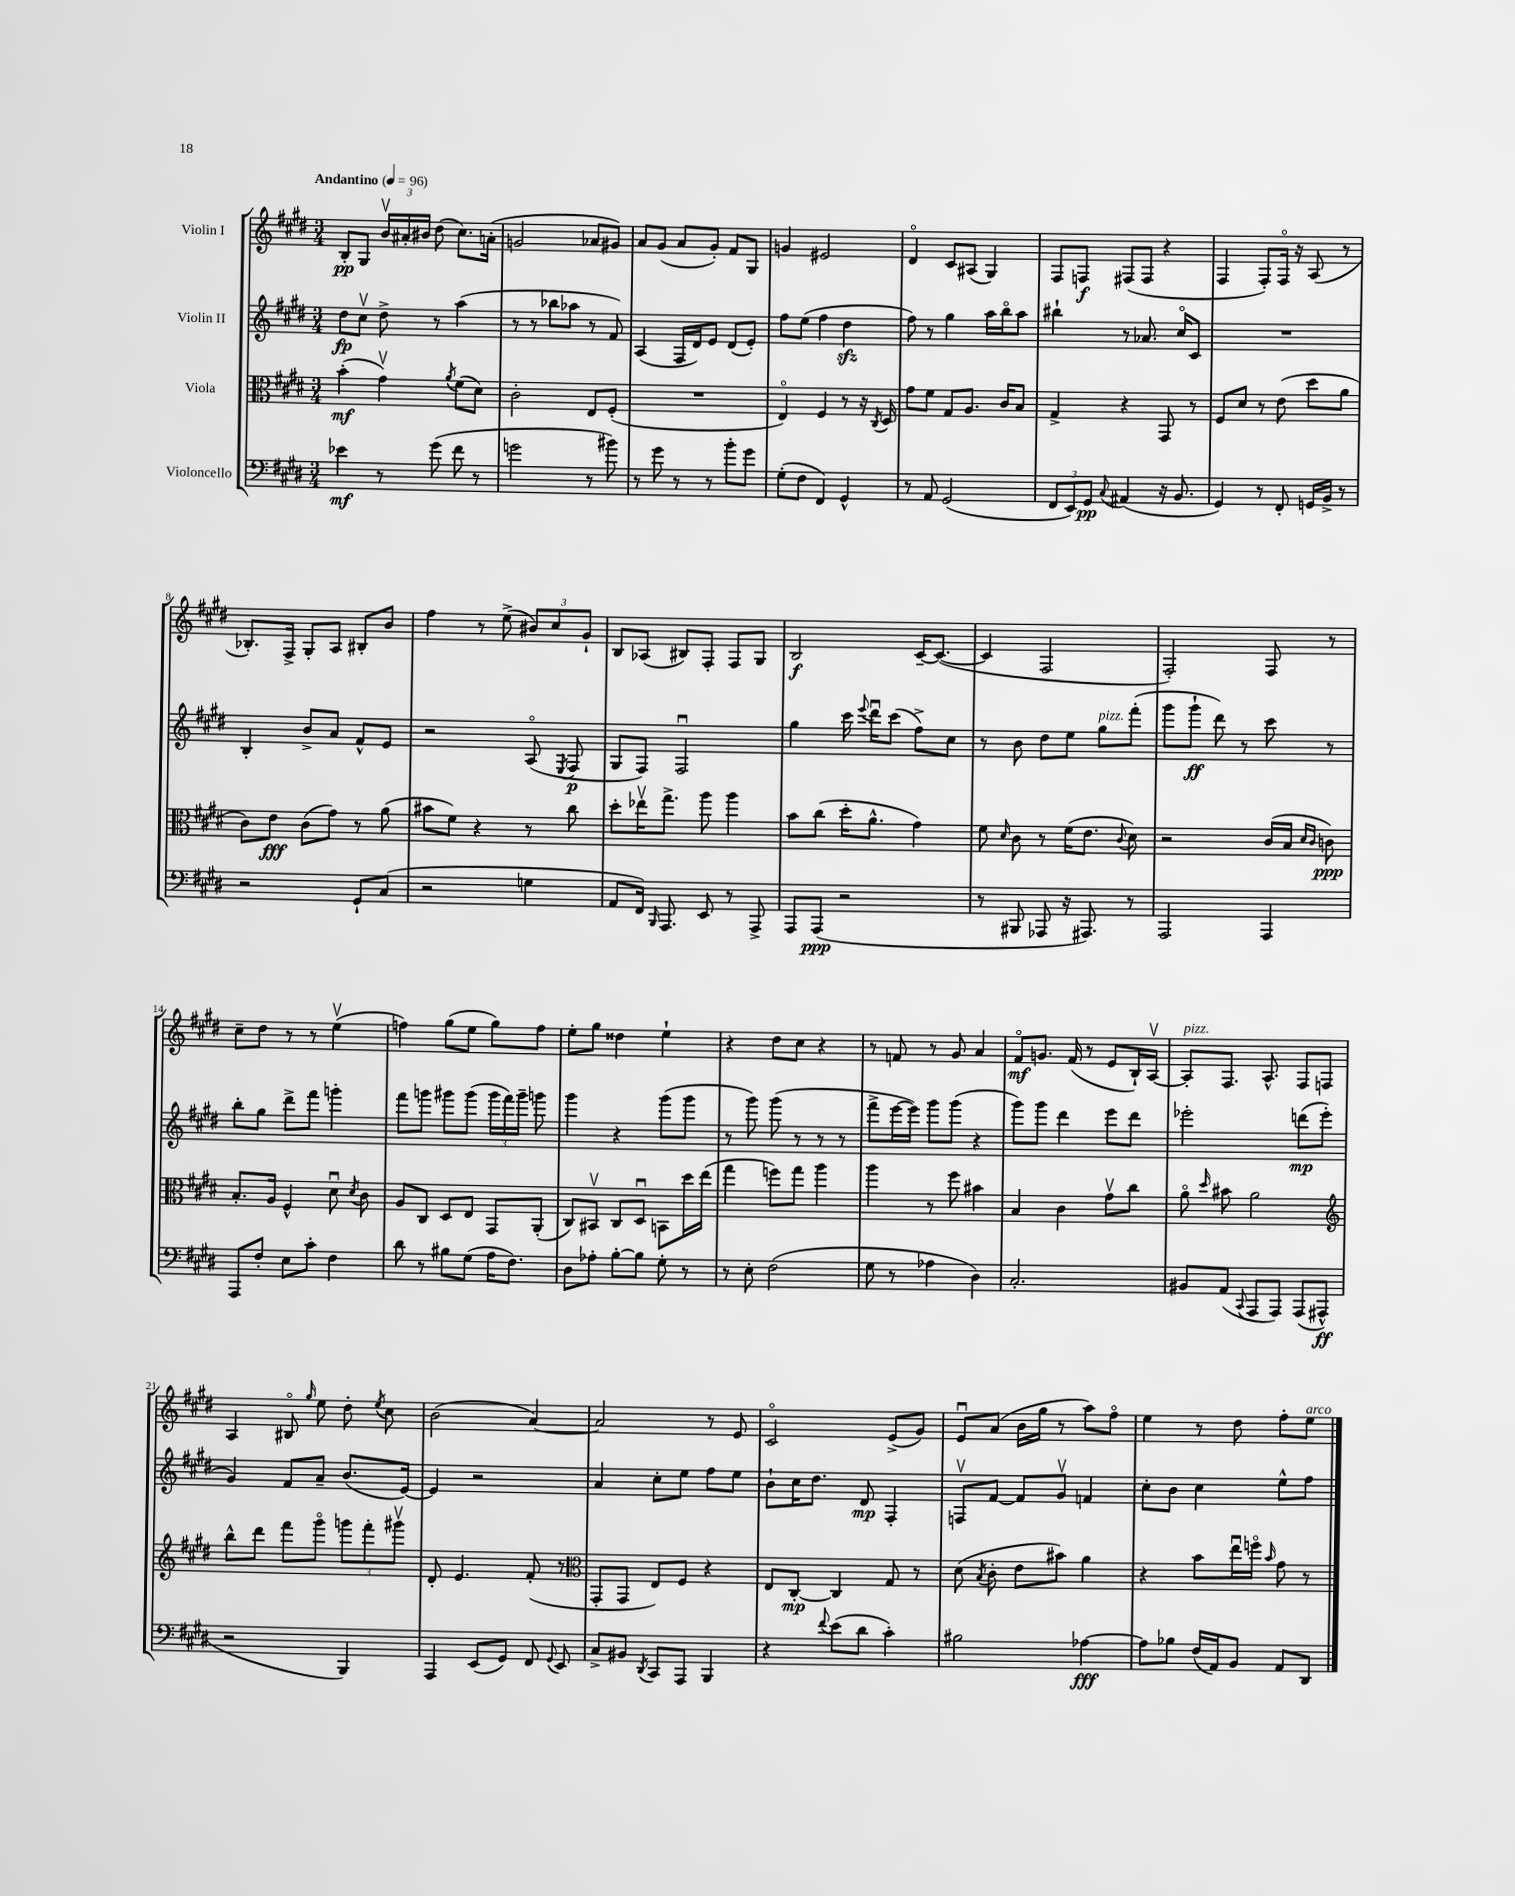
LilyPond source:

<<
\new StaffGroup <<
\new Staff = "s0" \with { instrumentName = "Violin I" } {
    \clef treble \key e \major \numericTimeSignature \time 3/4 \tempo "Andantino" 4 = 96
    \autoBeamOff b8[-.\pp gis8] \tuplet 3/2 { b'16[\upbow ais'16-. bis'16] } dis''8( cis''8.[) a'16]-.( |
    g'2 aes'8[ gis'8]) |
    a'8[ gis'8]( a'8[ gis'8]-.) fis'8[ gis8] |
    g'4 eis'2 |
    dis'4\flageolet cis'8[ ais8]( gis4) |
    fis8[ f8]\f fis8[( fis8] r4 |
    fis4 fis8[-.) fis16]\flageolet r16 a8( r8 |
    bes8.[-.) fis16]-> gis8[-. a8] bis8[-. b'8] |
    fis''4 r8 e''8->( \tuplet 3/2 { bis'8[) cis''8 gis'8]-! } |
    b8[ aes8]( bis8[) fis8]-. fis8[ gis8] |
    b2\f cis'16[~-- cis'8.]~( |
    cis'4 fis2 |
    fis2-.) fis8 r8 |
    cis''8[-- dis''8] r8 r8 e''4\upbow( |
    f''4) gis''8[( e''8] gis''8[) f''8] |
    e''8[-. gis''8] disis''4 e''4-! |
    r4 dis''8[ cis''8] r4 |
    r8 f'8 r8 gis'8 a'4 |
    fis'8[\flageolet\mf g'8.] fis'16( r8 e'8[ b16-!) a16]~\upbow |
    a8[-.^\markup { \italic "pizz." } fis8.] a8.-^ fis8[ f8] |
    a4 bis8\flageolet \grace { gis''16 } e''8 dis''8-. \acciaccatura { e''8 } cis''8 |
    b'2( a'4~) |
    a'2 r8 e'8 |
    cis'2\flageolet e'8[->( gis'8]) |
    e'8[\downbow a'8]( b'16[ gis''16] r8 a''8[) fis''8]\flageolet |
    e''4 r8 dis''8 fis''8[-. e''8]^\markup { \italic "arco" } \bar "|." |
}
\new Staff = "s1" \with { instrumentName = "Violin II" } {
    \clef treble \key e \major \numericTimeSignature \time 3/4
    \autoBeamOff dis''8[\fp cis''8]\upbow dis''8-> r8 a''4( |
    r8 r8 bes''8[ aes''8] r8 fis'8) |
    a4( fis16[ dis'16) e'8] dis'8[( e'8]-.) |
    fis''8[ e''8]( fis''4 dis''4\sfz |
    fis''8) r8 gis''4 a''16[ b''16\flageolet a''8] |
    bis''4-! r8 aes'8. cis''16[\flageolet cis'8] |
    R2. |
    b4-. b'8[-> a'8] fis'8[-^ e'8] |
    r2 a8\flageolet( \acciaccatura { e8 } fis8\p |
    gis8[ fis8]) fis2\downbow |
    gis''4 cis'''16 \appoggiatura { e'''8 } dis'''16[\downbow cis'''8]( fis''8[->) cis''8] |
    r8 b'8 dis''8[ e''8] gis''8[^\markup { \italic "pizz." } fis'''8]-.( |
    gis'''8[ gis'''8]-!\ff dis'''8) r8 cis'''8 r8 |
    b''8[-. gis''8] dis'''8[-> fis'''8] g'''4-. |
    fis'''8[ g'''8] gis'''8[ gis'''8]( \tuplet 3/2 { gis'''16[ fis'''16) gis'''16]-- } g'''8 |
    gis'''4 r4 gis'''8[( gis'''8] |
    r8 gis'''8) gis'''8( r8 r8 r8 |
    fis'''8[-> e'''16~ e'''16]) gis'''8[ gis'''8]( r4 |
    gis'''8[) gis'''8] dis'''4 e'''8[ dis'''8] |
    ees'''2-. d'''8[\mp( ees'''8]-. |
    gis'4) fis'8[ a'8]-- b'8.[( e'16]~) |
    e'4 r2 |
    a'4 cis''8[-. e''8] fis''8[ e''8] |
    b'8[-! cis''16 dis''8.] dis'8\mp fis4-. |
    f8[\upbow fis'8]~ fis'8[ gis'8]\upbow f'4 |
    cis''8[-. b'8] cis''4 e''8[-^ fis''8] \bar "|." |
}
\new Staff = "s2" \with { instrumentName = "Viola" } {
    \clef alto \key e \major \numericTimeSignature \time 3/4
    \autoBeamOff b'4-.\mf( gis'4\upbow) \acciaccatura { a'8 } fis'8[( dis'8]) |
    cis'2-. e8[ fis8]-.( |
    R2. |
    e4\flageolet) fis4 r8 r16 \acciaccatura { cis8 } dis16 |
    gis'8[ fis'8] gis8[ a8.] cis'16[ b8] |
    gis4-> r4 gis,8 r8 |
    fis8[ dis'8] r8 e'8( dis''8[ a'8] |
    cis'8[) e'8]\fff cis'8[( gis'8]) r8 a'8( |
    bis'8[ fis'8]) r4 r8 cis''8 |
    dis''8[-. ees''16\upbow gis''8.]-> a''8 a''4 |
    b'8[ cis''8]( dis''16[-. a'8.]-^ gis'4) |
    fis'8 \grace { dis'16 } cis'8 r8 fis'16[( e'8.] \appoggiatura { cis'8 } dis'8) |
    r2 cis'16[( b16] \grace { dis'16[ cis'16] } c'8\ppp) |
    b8.[-. a16] fis4-^ dis'8\downbow \acciaccatura { dis'8 } cis'8 |
    a8[ cis8] dis8[ e8] gis,8[ a,8]-.( |
    cis8[) bis,8]\upbow cis8[ dis8]\downbow b,8[ dis''16 e''16]( |
    gis''4 f''8[) gis''8] a''4 |
    a''4 r8 fis''8 bis'4 |
    b4 cis'4 gis'8[\upbow cis''8] |
    a'8\flageolet \grace { dis''16 } bis'8 a'2 |
    \clef treble b''8[-^ dis'''8] fis'''8[ gis'''8]\flageolet \tuplet 3/2 { g'''8[ fis'''8-. gis'''8]\upbow } |
    dis'8-. e'4. fis'8-.( r8 |
    \clef alto gis,8[-. gis,8] e8[) fis8] r4 |
    e8[ cis8]~-.\mp cis4 gis8 r8 |
    dis'8( \acciaccatura { b8 } cis'8-. e'8[ bis'8]) a'4 |
    r4 b'8[ e''16\downbow f''16]\flageolet \grace { b'16 } gis'8 r8 \bar "|." |
}
\new Staff = "s3" \with { instrumentName = "Violoncello" } {
    \clef bass \key e \major \numericTimeSignature \time 3/4
    \autoBeamOff ees'4\mf r8 gis'8( fis'8 r8 |
    g'2 r8 bis'8) |
    r8 gis'8 r8 r8 b'8[-. gis'8] |
    gis8[-.( fis8] fis,4) gis,4-^ |
    r8 a,8 gis,2( |
    \tuplet 3/2 { fis,8[ e,8) gis,8]\pp } \appoggiatura { cis8 } ais,4( r16 b,8. |
    gis,4) r8 fis,8-. g,16[ b,16]-> r8 |
    r2 gis,8[-! cis8]( |
    r2 g4 |
    a,8[ fis,16]) \grace { b,,16 } a,,8. e,8 r8 a,,8-> |
    a,,8[ a,,8]\ppp( r2 |
    r8 bis,,8 aes,,8 r16 ais,,8.) r8 |
    a,,2 a,,4 |
    a,,8[ fis8]-. e8[ cis'8]-. fis4 |
    dis'8 r8 bis8[ gis8]( a16[ fis8.]) |
    dis8[ aes8]-. b8[~-. b8] gis8-. r8 |
    r8 e8-. fis2( |
    gis8 r8 aes4 dis4) |
    cis2.-. |
    bis,8[ a,8]( \appoggiatura { cis,8 } a,,8[ a,,8]) a,,8[( ais,,8]-^\ff |
    r2 b,,4) |
    a,,4 e,8[( gis,8]) fis,8 \appoggiatura { gis,8 } e,8 |
    cis8[-> bis,8] \acciaccatura { dis,8 } cis,8[ a,,8] b,,4 |
    r4 \appoggiatura { fis'8 } e'8[( dis'8] cis'4-.) |
    bis2 aes4~\fff |
    aes8[ bes8] fis16[( a,16) b,8] a,8[ dis,8] \bar "|." |
}
>>
>>
